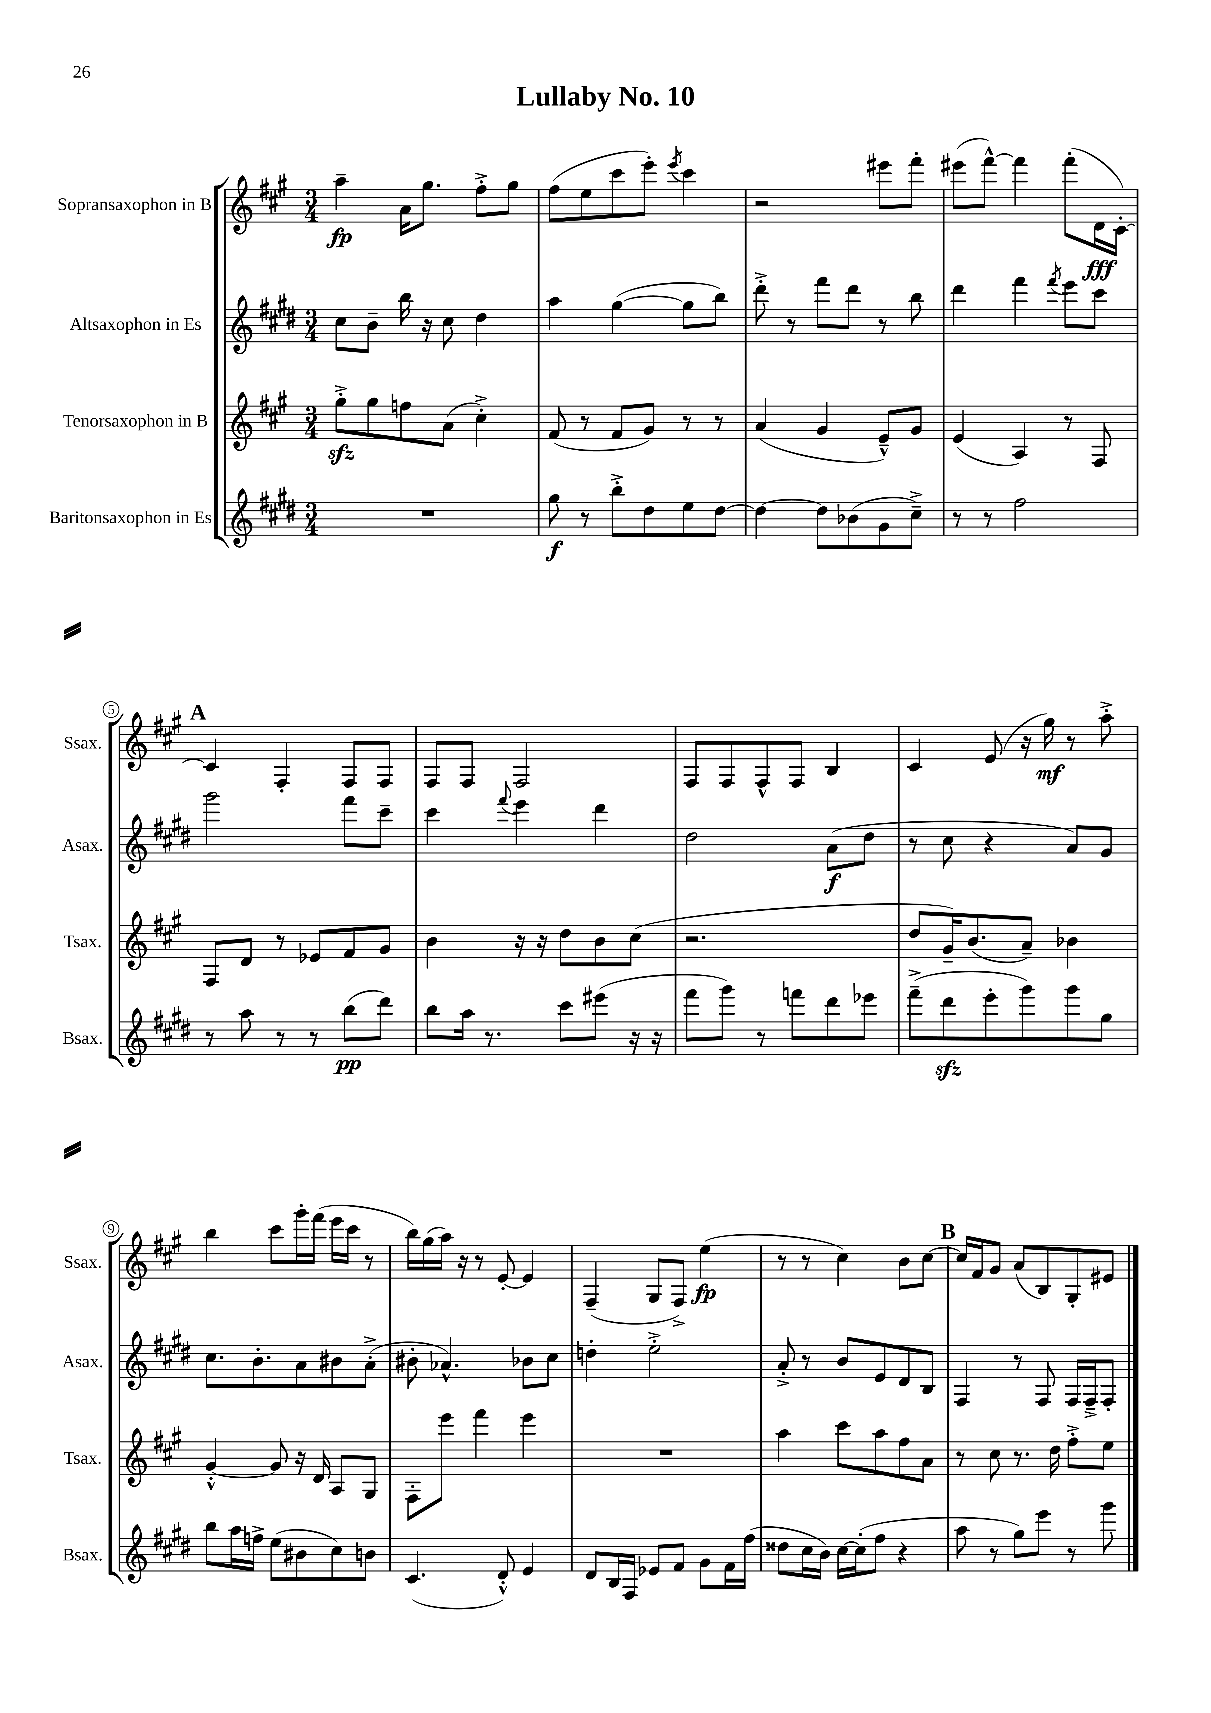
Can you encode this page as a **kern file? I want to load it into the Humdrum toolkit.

**kern	**kern	**kern	**kern
*staff4	*staff3	*staff2	*staff1
*clefG2	*clefG2	*clefG2	*clefG2
*k[f#c#g#d#]	*k[f#c#g#]	*k[f#c#g#d#]	*k[f#c#g#]
*M3/4	*M3/4	*M3/4	*M3/4
2.r	8gg#'^\L	8cc#\L	4aa~\
.	8gg#\	8b~\J	.
.	8ff\	16bb\	16a\LK
.	.	16r	8.gg#\J
.	(8a\J	8cc#\	.
.	4cc#'^\)	4dd#\	8ff#'^\L
.	.	.	8gg#\J
=	=	=	=
8gg#\	(8f#/	4aa\	(8ff#\L
8r	8r	.	8ee\
8bb'^\L	8f#/L	([4gg#\	8ccc#\
8dd#\	8g#/J)	.	8eee'\J)
.	.	.	8qeee/
8ee\	8r	8gg#\]L	4ccc#\
[8dd#\J	8r	8bb\J)	.
=	=	=	=
4dd#\_	(4a/	8ddd#'^\	2r
.	.	8r	.
8dd#\]L	4g#/	8fff#\L	.
(8b-\	.	8ddd#\J	.
8g#\	8e~^^/L)	8r	8eee#\L
8cc#~^\J)	8g#/J	8bb\	8fff#'\J
=	=	=	=
8r	(4e/	4ddd#\	(8eee#\L
8r	.	.	[8fff#^^\J)
2ff#\	4A/)	4fff#\	4fff#\]
.	.	8qfff#/	.
.	8r	8eee\L	(8fff#'\L
.	8F#/	8ccc#\J	16d\L
.	.	.	[16c#'\JJ)
=	=	=	=
8r	8F#/L	2ggg#\	4c#/]
8aa\	8d/J	.	.
8r	8r	.	4F#'/
8r	8e-/L	.	.
(8bb\L	8f#/	8fff#\L	8F#/L
8ddd#\J)	8g#/J	8ccc#~\J	8F#/J
=	=	=	=
8bb\L	4b\	4ccc#\	8F#/L
16aa\Jk	.	.	8F#/J
8.r	.	.	.
.	.	8qqfff#/	.
.	16r	4eee\	2F#/
.	16r	.	.
8ccc#\L	8dd\L	.	.
(8eee#\J	8b\	4ddd#\	.
16r	(8cc#\J	.	.
16r	.	.	.
=	=	=	=
8fff#\L	2.r	2dd#\	8F#/L
8ggg#\J)	.	.	8F#/
8r	.	.	8F#^^/
8fff\L	.	.	8F#/J
8ddd#\	.	(8a\L	4B/
8eee-\J	.	8dd#\J	.
=	=	=	=
(8fff#~^\L	8dd/L	8r	4c#/
8ddd#\	16g#~/K)	8cc#\	.
.	(8.b/	.	.
8eee'\	.	4r	(8e/
8ggg#\)	8a~/J)	.	16r
.	.	.	16gg#\)
8ggg#\	4b-\	8a/L)	8r
8gg#\J	.	8g#/J	8aa'^\
=	=	=	=
8bb\L	[4g#'^^/	8.cc#\L	4bb\
16aa\L	.	.	.
16ff^\JJ	.	8.b'\	.
(8ee\L	8g#/]	.	8ccc#\L
8b#\	16r	8a\	16ggg#'\L
.	16d/	.	(16fff#\JJ
8cc#\)	8A/L	8b#\	16eee\LL
.	.	.	16ccc#\JJ
8b\J	8G#/J	(8a'^\J	8r
=	=	=	=
(4.c#/	8F#'\L	8b#'\	16bb\LL)
.	.	.	(16gg#\
.	8eee\J	4.a-^^/)	16aa\JJ)
.	.	.	16r
.	4fff#\	.	8r
8d#'^^/)	.	.	[8e'/
4e/	4eee\	8b-\L	4e/]
.	.	8cc#\J	.
=	=	=	=
8d#/L	2.r	4dd'\	(4F#~/
16B/L	.	.	.
16F#/JJ	.	.	.
8e-/L	.	2ee'^\	8G#/L
8f#/J	.	.	8F#^/J)
8g#\L	.	.	(4ee\
16f#\L	.	.	.
(16ff#\JJ	.	.	.
=	=	=	=
8dd##\L	4aa\	8a'^/	8r
16cc#\L	.	8r	8r
16b\JJ)	.	.	.
[16cc#\LL	8ccc#\L	8b/L	4cc#\)
(16cc#'\]J	.	.	.
8ff#\J	8aa\	8e/	.
4r	8ff#\	8d#/	8b\L
.	8a\J	8B/J	[8cc#\J
=	=	=	=
8aa\	8r	4F#/	16cc#/]LL
.	.	.	16f#/J
8r	8cc#\	.	8g#/J
8gg#\L)	8.r	8r	(8a/L
8eee\J	.	8F#/	8B/)
.	16dd\	.	.
8r	8ff#'^\L	16F#/LL	8G#'/
.	.	16F#~^/J	.
8ggg#\	8ee\J	8F#'/J	8e#/J
==	==	==	==
*-	*-	*-	*-
